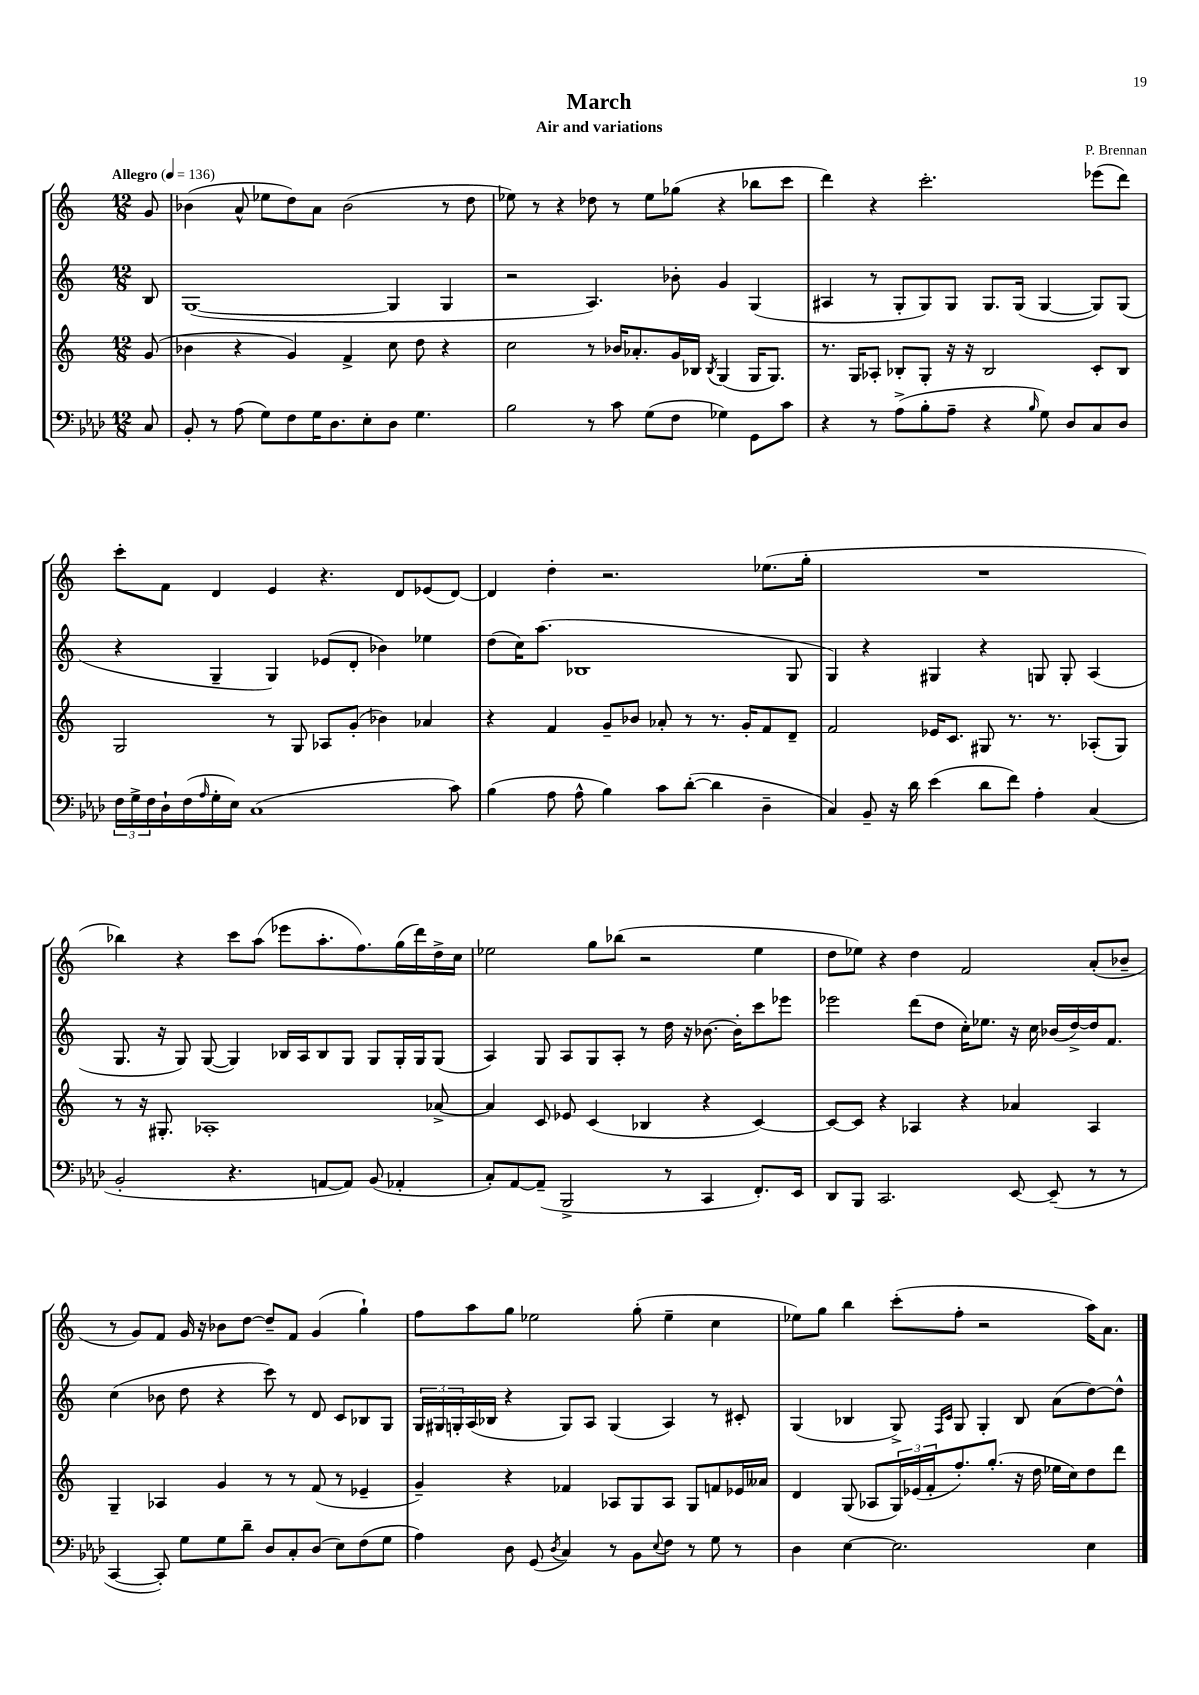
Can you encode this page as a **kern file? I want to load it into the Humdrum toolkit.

**kern	**kern	**kern	**kern
*part4	*part3	*part2	*part1
*staff4	*staff3	*staff2	*staff1
*clefF4	*clefG2	*clefG2	*clefG2
*k[b-e-a-d-]	*k[]	*k[]	*k[]
*M12/8	*M12/8	*M12/8	*M12/8
*MM136	*MM136	*MM136	*MM136
=	=	=	=
!	!	!	!LO:TX:a:B:t=Allegro
8C/	(8g/	8B/	8g/
=1	=1	=1	=1
8BB-'/	4b-X\	([1G	(4b-X\
8r	.	.	.
(8A-\	4r	.	8a^^/
8G\L)	.	.	8ee-X\L
8F\	4g/)	.	8dd\)
16G\K	.	.	8a\J
8.D-\	.	.	.
.	4f^/	.	(2b-\
8E-'\	.	.	.
8D-\J	8cc\	4G/]	.
4.G\	8dd\	.	.
.	4r	4G/	8r
.	.	.	8dd\
=2	=2	=2	=2
2B-\	2cc\	2r	8ee-X\)
.	.	.	8r
.	.	.	4r
8r	8r	4.A/)	8dd-X\
8c\	16b-X/KL	.	8r
.	8.a-X'/	.	.
(8G\L	.	.	8ee-\L
8F\J	16g/L	8b-X'\	(8gg-X\J
.	16B-X/JJ	.	.
.	8qB-/	.	.
4G-X\)	(4G/	4g/	4r
8GG\L	16G/KL	(4G/	8bb-X\L
.	8.G/J)	.	.
8c\J	.	.	8ccc\J
=3	=3	=3	=3
4r	8.r	4A#X/	4ddd\)
.	16G/KL	.	.
8r	8A-X'/J	8r	4r
(8A-^\L	8B-X'/L	8G'/L	.
8B-'\	8G'/J	8G/)	2.ccc'\
8A-~\J	16r	8G/J	.
.	16r	.	.
4r	2B-/	8.G/L	.
.	.	(16G/Jk	.
16qqB-/	.	.	.
8G\)	.	[4G/	.
8D-/L	.	.	.
8C/	8c'/L	8G/L])	(8eee-X\L
8D-/J	8B-/J	(8G/J	8ddd\J)
!!LO:LB:g=z
=4	=4	=4	=4
24F\LL	2G/	4r	8ccc'\L
24G^\	.	.	.
24F\	.	.	.
16D-`\	.	.	8f\J
(16F\	.	.	.
16qqA-/	.	.	.
16G'\	.	4G~/	4d/
16E-\JJ)	.	.	.
(1C	.	.	.
.	8r	4G/)	4e/
.	8G/	.	.
.	8A-X/L	(8e-X/L	4.r
.	(8g'/J	8d'/J	.
.	4b-X\)	4b-X\)	.
.	.	.	8d/L
.	4a-X/	4ee-X\	(8e-X/
8c\)	.	.	[8d/J)
=5	=5	=5	=5
(4B-\	4r	(8dd\L	4d/]
.	.	16cc\K)	.
.	.	(8.aa\J	.
8A-\	4f/	.	4dd'\
8A-^^\	.	1B-X	.
4B-\)	8g~/L	.	2.r
.	8b-X/J	.	.
8c\L	8a-X'/	.	.
([8d-'\J	8r	.	.
4d-\]	8.r	.	.
.	16g'/KL	.	.
4D-~\	8f/	.	(8.ee-X\L
.	8d~/J	8G/	.
.	.	.	16gg'\Jk
=6	=6	=6	=6
4C/)	2f/	4G/)	1.r
8BB-~/	.	4r	.
16r	.	.	.
16d-\	.	.	.
(4e-\	16e-X/KL	4G#X/	.
.	8.c/J	.	.
8d-\L	8G#X/	4r	.
8f\J)	8.r	.	.
4A-'\	.	8Gn/	.
.	8.r	.	.
.	.	8G'/	.
(4C/	(8A-X'/L	(4A/	.
.	8G#/J)	.	.
!!LO:LB:g=z
=7	=7	=7	=7
2BB-'/	8r	8.G/	4bb-X\)
.	16r	.	.
.	8.G#X'/	16r	.
.	.	8G/)	4r
.	1A-X'	([8G/	.
4.r	.	4G/])	8ccc\L
.	.	.	(8aa\J
.	.	16B-X/LL	8eee-X\L
.	.	16A/J	.
[8AAn/L	.	8B-/	8.aa'\
8AA/J])	.	8G/J	.
.	.	.	8.ff\)
(8BB-/	.	8G/L	.
4AA-X'/	.	16G'/L	(16gg\L
.	.	16G/J	16ddd\)
.	[8a-X^/	(8G/J	16dd^\
.	.	.	16cc\JJ
=8	=8	=8	=8
8C'/L)	4a-/]	4A/)	2ee-X\
[8AA-/	.	.	.
(8AA-~/J]	8c/	8G/	.
2BBB-^/	8e-X/	8A/L	.
.	(4c/	8G/	8gg\L
.	.	8A'/J	(8bb-X\J
.	4B-X/	8r	2r
8r	.	16dd\	.
.	.	16r	.
4CC/	4r	[8.b-X\	.
.	.	16b-'\KL]	.
8.FF'/L)	[4c/)	8ccc\	4ee-\
.	.	8eee-X\J	.
16EE-/Jk	.	.	.
=9	=9	=9	=9
8DD-/L	8c/L_	2eee-X\	8dd\L
8BBB-/J	8c/J]	.	8ee-X\J)
2.CC/	4r	.	4r
.	4A-X/	(8ddd\L	4dd\
.	.	8dd\J	.
.	4r	16cc'\KL)	2f/
.	.	8.ee-X\J	.
[8EE-/	4a-X/	16r	.
.	.	16cc\	.
(8EE-~/]	.	(16b-X/LL	.
.	.	[16dd^/)	.
8r	4A-/	16dd/J]	(8a'/L
.	.	8.f/J	.
8r	.	.	8b-X~/J
!!LO:LB:g=z
=10	=10	=10	=10
[4CC/	4G~/	(4cc\	8r
.	.	.	8g/L)
8CC'/])	4A-X/	8b-X\	8f/J
8G\L	.	8dd\	16g/
.	.	.	16r
8G\	4g/	4r	8b-X\L
8d-~\J	.	.	[8dd\J
8D-/L	8r	8ccc\)	8dd~/L]
8C'/	8r	8r	8f/J
(8D-/J	(8f/	8d/	(4g/
8E-\L)	8r	8c/L	.
(8F\	4e-X~/	8B-X/	4gg`\)
8G\J	.	8G/J	.
=11	=11	=11	=11
4A-\)	4g~/)	24G/LL	8ff\L
.	.	24G#X/	.
.	.	24Gn'/	.
.	.	(16A/	8aa\
.	.	16B-X/JJ	.
8D-\	4r	4r	8gg\J
(8GG/	.	.	2ee-X\
8qD-/	.	.	.
4C/)	4f-X/	8G/L)	.
.	.	8A/J	.
8r	8A-X/L	(4G/	.
8BB-\L	8G/	.	(8gg'\
8qqE-/	.	.	.
8F\J	8A-/J	4A/)	4ee-~\
8r	8G/L	.	.
8G\	8fn/	8r	4cc\
8r	16e-X/L	8c#X'/	.
.	16a--X/JJ	.	.
=12	=12	=12	=12
4D-\	4d/	(4G/	8ee-X\L)
.	.	.	8gg\J
[4E-\	(8G/	4B-X/	4bb\
.	8A-X/L	.	.
2.E-\]	24G/L)	8G^/)	(8ccc'\L
.	(24e-X/	.	.
.	24f'/J	.	.
.	.	16qqF/LL	.
.	.	16qqc/JJ	.
.	8.ff'/)	8G/	8ff'\J
.	.	4G'/	2r
.	(8.gg'/J	.	.
.	16r	8B-/	.
.	16dd\	.	.
.	16ee-X\LL	(8a\L	.
.	16cc\J)	.	.
4E-\	8dd\	[8dd\)	16aa\KL)
.	.	.	8.a\J
.	8ddd\J	8dd^^\J]	.
==	==	==	==
*-	*-	*-	*-
